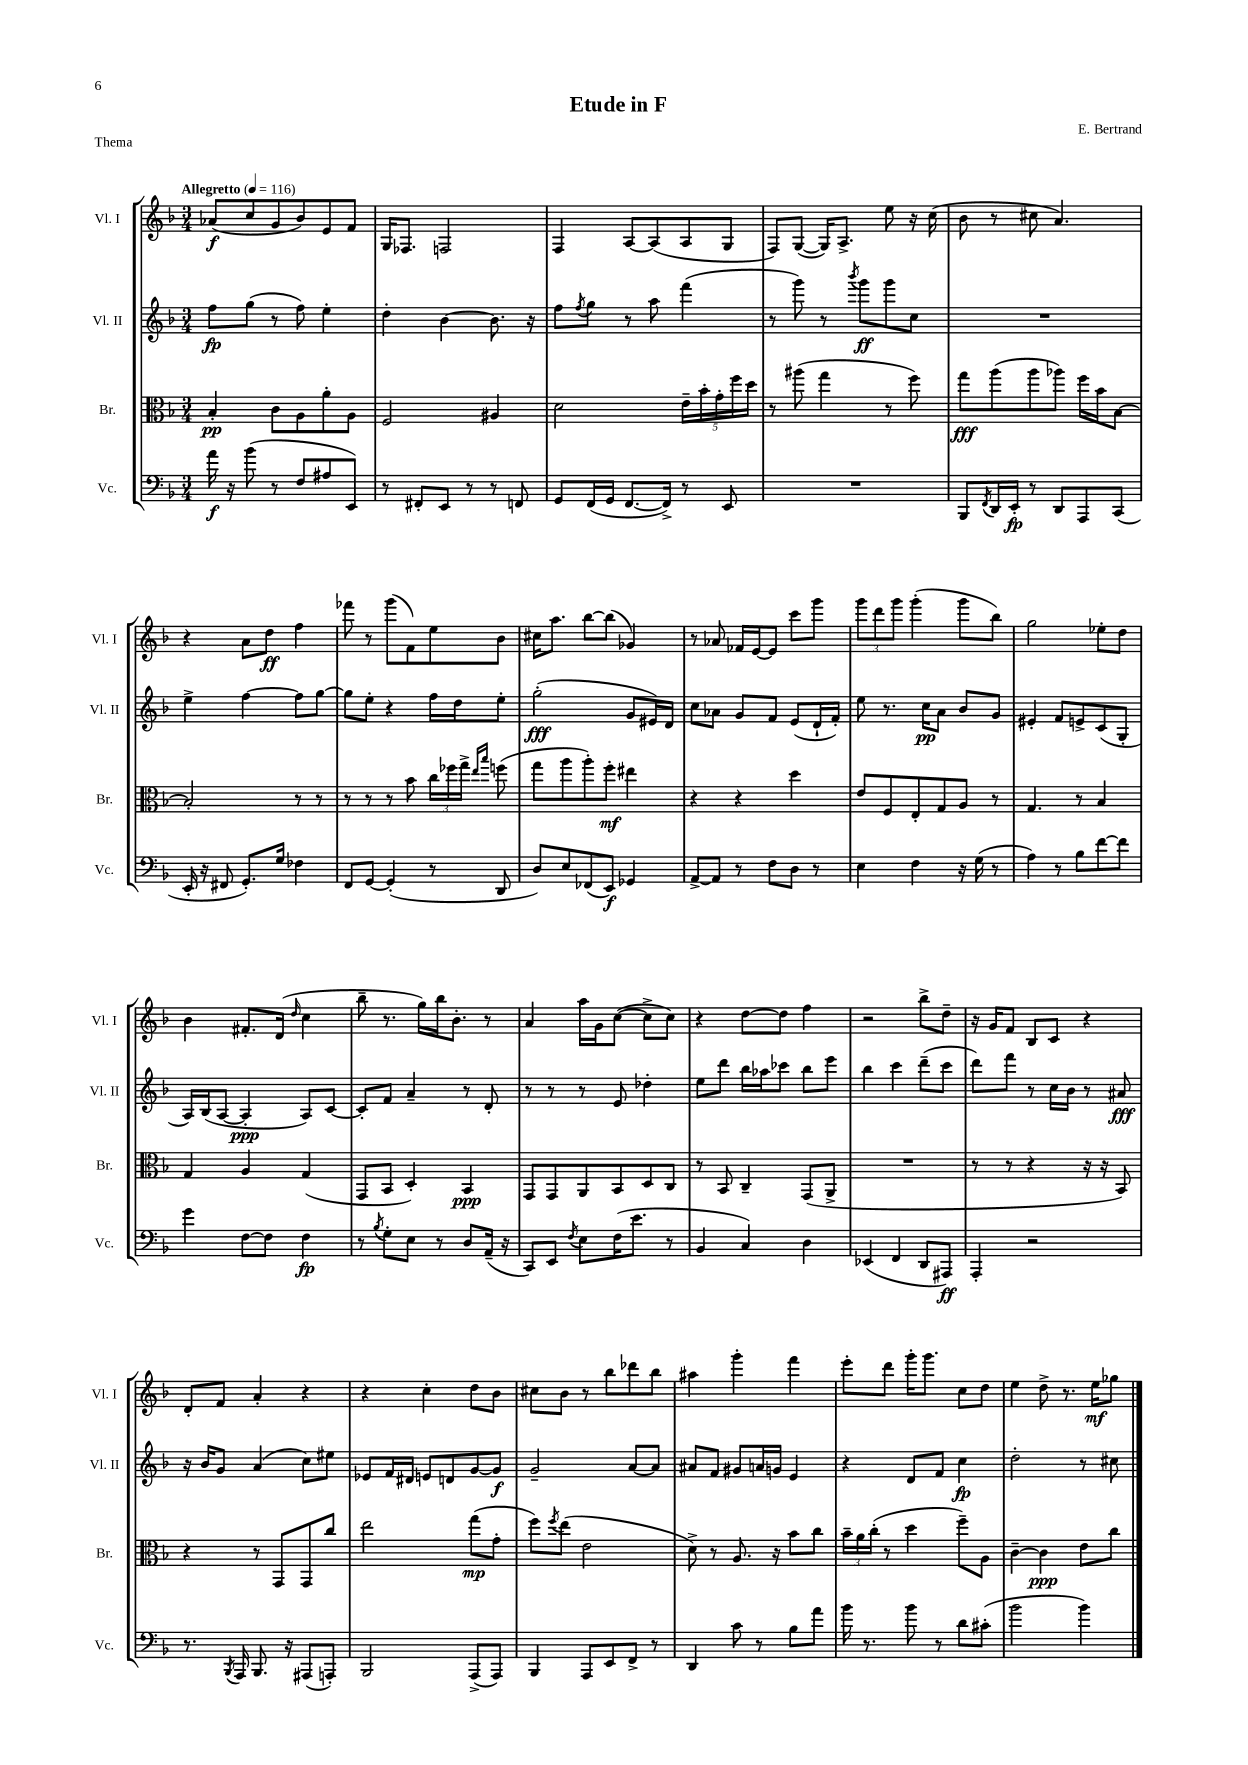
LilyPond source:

\header { title = "Etude in F" composer = "E. Bertrand" piece = "Thema" }
<<
\new StaffGroup <<
\new Staff = "s0" \with { instrumentName = "Vl. I" shortInstrumentName = "Vl. I" } {
    \clef treble \key f \major \numericTimeSignature \time 3/4 \tempo "Allegretto" 4 = 116
    aes'8\f( c''8 g'8 bes'8) e'8 f'8 |
    g16 fes8. f2 |
    f4 a8~ a8( a8 g8 |
    f8) g8~( g16) a8.-> e''8 r16 c''16( |
    bes'8 r8 cis''8 a'4.) |
    r4 a'8 d''8\ff f''4 |
    fes'''8 r8 g'''8( f'8) e''8 bes'8 |
    cis''16 a''8. bes''8~ bes''8( ges'4) |
    r8 aes'8 fes'16 e'16~ e'8 c'''8 g'''8 |
    \tuplet 3/2 { g'''8 d'''8 g'''8 } g'''4-.( g'''8 bes''8) |
    g''2 ees''8-. d''8 |
    bes'4 fis'8.-. d'16( \grace { d''16 } c''4 |
    bes''8-- r8. g''16) bes''16 bes'8.-. r8 |
    a'4 a''16 g'16 c''8~( c''8-> c''8) |
    r4 d''8~ d''8 f''4 |
    r2 bes''8-> d''8-- |
    r16 g'16 f'8 bes8 c'8 r4 |
    d'8-. f'8 a'4-. r4 |
    r4 c''4-. d''8 bes'8 |
    cis''8 bes'8 r8 bes''8 des'''8 bes''8 |
    ais''4 g'''4-. f'''4 |
    e'''8-. d'''8 g'''16-. g'''8. c''8 d''8 |
    e''4 d''8-> r8. e''16\mf ges''8 \bar "|." |
}
\new Staff = "s1" \with { instrumentName = "Vl. II" shortInstrumentName = "Vl. II" } {
    \clef treble \key f \major \numericTimeSignature \time 3/4
    f''8\fp g''8( r8 f''8) e''4-. |
    d''4-. bes'4~ bes'8. r16 |
    f''8 \acciaccatura { f''8 } g''8 r8 a''8 f'''4( |
    r8 g'''8) r8 \acciaccatura { bes'''8 } g'''8\ff g'''8 c''8 |
    R2. |
    e''4-> f''4~ f''8 g''8~ |
    g''8 e''8-. r4 f''16 d''16 e''8-. |
    g''2-.\fff( g'8 eis'16) d'16 |
    c''8 aes'8 g'8 f'8 e'8( d'16-! f'16-.) |
    e''8 r8. c''16\pp a'8 bes'8 g'8 |
    eis'4-. f'8 e'8-> c'8( g8-. |
    a16) bes16( a8~ a4-.\ppp a8) c'8~ |
    c'8-. f'8 a'4-- r8 d'8-. |
    r8 r8 r8 e'8 des''4-. |
    e''8 d'''8 bes''16 aes''16 ces'''8 bes''8 e'''8 |
    bes''4 c'''4 d'''8--( c'''8 |
    d'''8) f'''8 r8 c''16 bes'16 r8 ais'8\fff |
    r16 bes'16 g'8 a'4( c''8) eis''8 |
    ees'8 f'16 dis'16 e'8 d'8 g'8~ g'8\f |
    g'2-- a'8~ a'8 |
    ais'8 f'8 gis'8 a'16 g'16 e'4 |
    r4 d'8 f'8 c''4\fp |
    d''2-. r8 cis''8 \bar "|." |
}
\new Staff = "s2" \with { instrumentName = "Br." shortInstrumentName = "Br." } {
    \clef alto \key f \major \numericTimeSignature \time 3/4
    bes4-.\pp c'8 a8 a'8-. a8 |
    f2 ais4 |
    d'2 \tuplet 5/4 { e'16-- bes'16-. g'16-. f''16 d''16 } |
    r8 ais''8( g''4 r8 f''8) |
    g''8\fff a''8( a''8 aes''8) f''16 bes'16 bes8~ |
    bes2-. r8 r8 |
    r8 r8 r8 bes'8 \tuplet 3/2 { c''16 fes''16 g''16-> } \grace { e''16 bes''16 } f''8( |
    g''8 a''8 a''8-.) f''8-.\mf eis''4 |
    r4 r4 d''4 |
    e'8 f8 e8-. g8 a8 r8 |
    g4. r8 bes4 |
    g4 a4 g4( |
    g,8 bes,8 d4-.) bes,4\ppp |
    g,8 g,8 a,8 bes,8 d8 c8 |
    r8 bes,8 c4-- g,8( a,8-> |
    R2. |
    r8 r8 r4 r16 r16 bes,8) |
    r4 r8 g,8 g,8 c''8 |
    e''2 g''8\mp( g'8-. |
    f''8) \acciaccatura { f''8 } e''8( e'2 |
    d'8->) r8 a8. r16 bes'8 c''8 |
    \tuplet 3/2 { bes'16-- a'16 c''16-.( } r8 d''4 f''8--) a8 |
    c'4~-- c'4\ppp e'8 c''8 \bar "|." |
}
\new Staff = "s3" \with { instrumentName = "Vc." shortInstrumentName = "Vc." } {
    \clef bass \key f \major \numericTimeSignature \time 3/4
    a'16\f r16 bes'8( r8 f8 ais8 e,8) |
    r8 fis,8-. e,8 r8 r8 f,8 |
    g,8 f,16( g,16 f,8.~ f,16->) r8 e,8 |
    R2. |
    bes,,8 \acciaccatura { f,8 } d,16 e,16-.\fp r8 d,8 a,,8 c,8( |
    e,16-. r16 fis,8 g,8.-.) g16 fes4 |
    f,8 g,8~ g,4-.( r8 d,8 |
    d8) e8 fes,8( e,8\f) ges,4 |
    a,8~-> a,8 r8 f8 d8 r8 |
    e4 f4 r16 g16( r8 |
    a4) r8 bes8 f'8~ f'8 |
    g'4 f8~ f8 f4\fp |
    r8 \acciaccatura { bes8 } g8-. e8 r8 d8 a,16--( r16 |
    c,8) e,8 \acciaccatura { f8 } e8 f16( e'8. r8 |
    bes,4 c4) d4 |
    ees,4( f,4 d,8 ais,,8\ff) |
    a,,4-. r2 |
    r8. \acciaccatura { bes,,8 } a,,16 bes,,8. r16 ais,,8( a,,8-.) |
    bes,,2 a,,8->( a,,8) |
    bes,,4 a,,8 e,8 f,8-> r8 |
    d,4 c'8 r8 bes8 a'8 |
    bes'16 r8. bes'8 r8 d'8 cis'8-.( |
    bes'2 bes'4) \bar "|." |
}
>>
>>
\layout { \context { \Score \remove "Bar_number_engraver" } }
